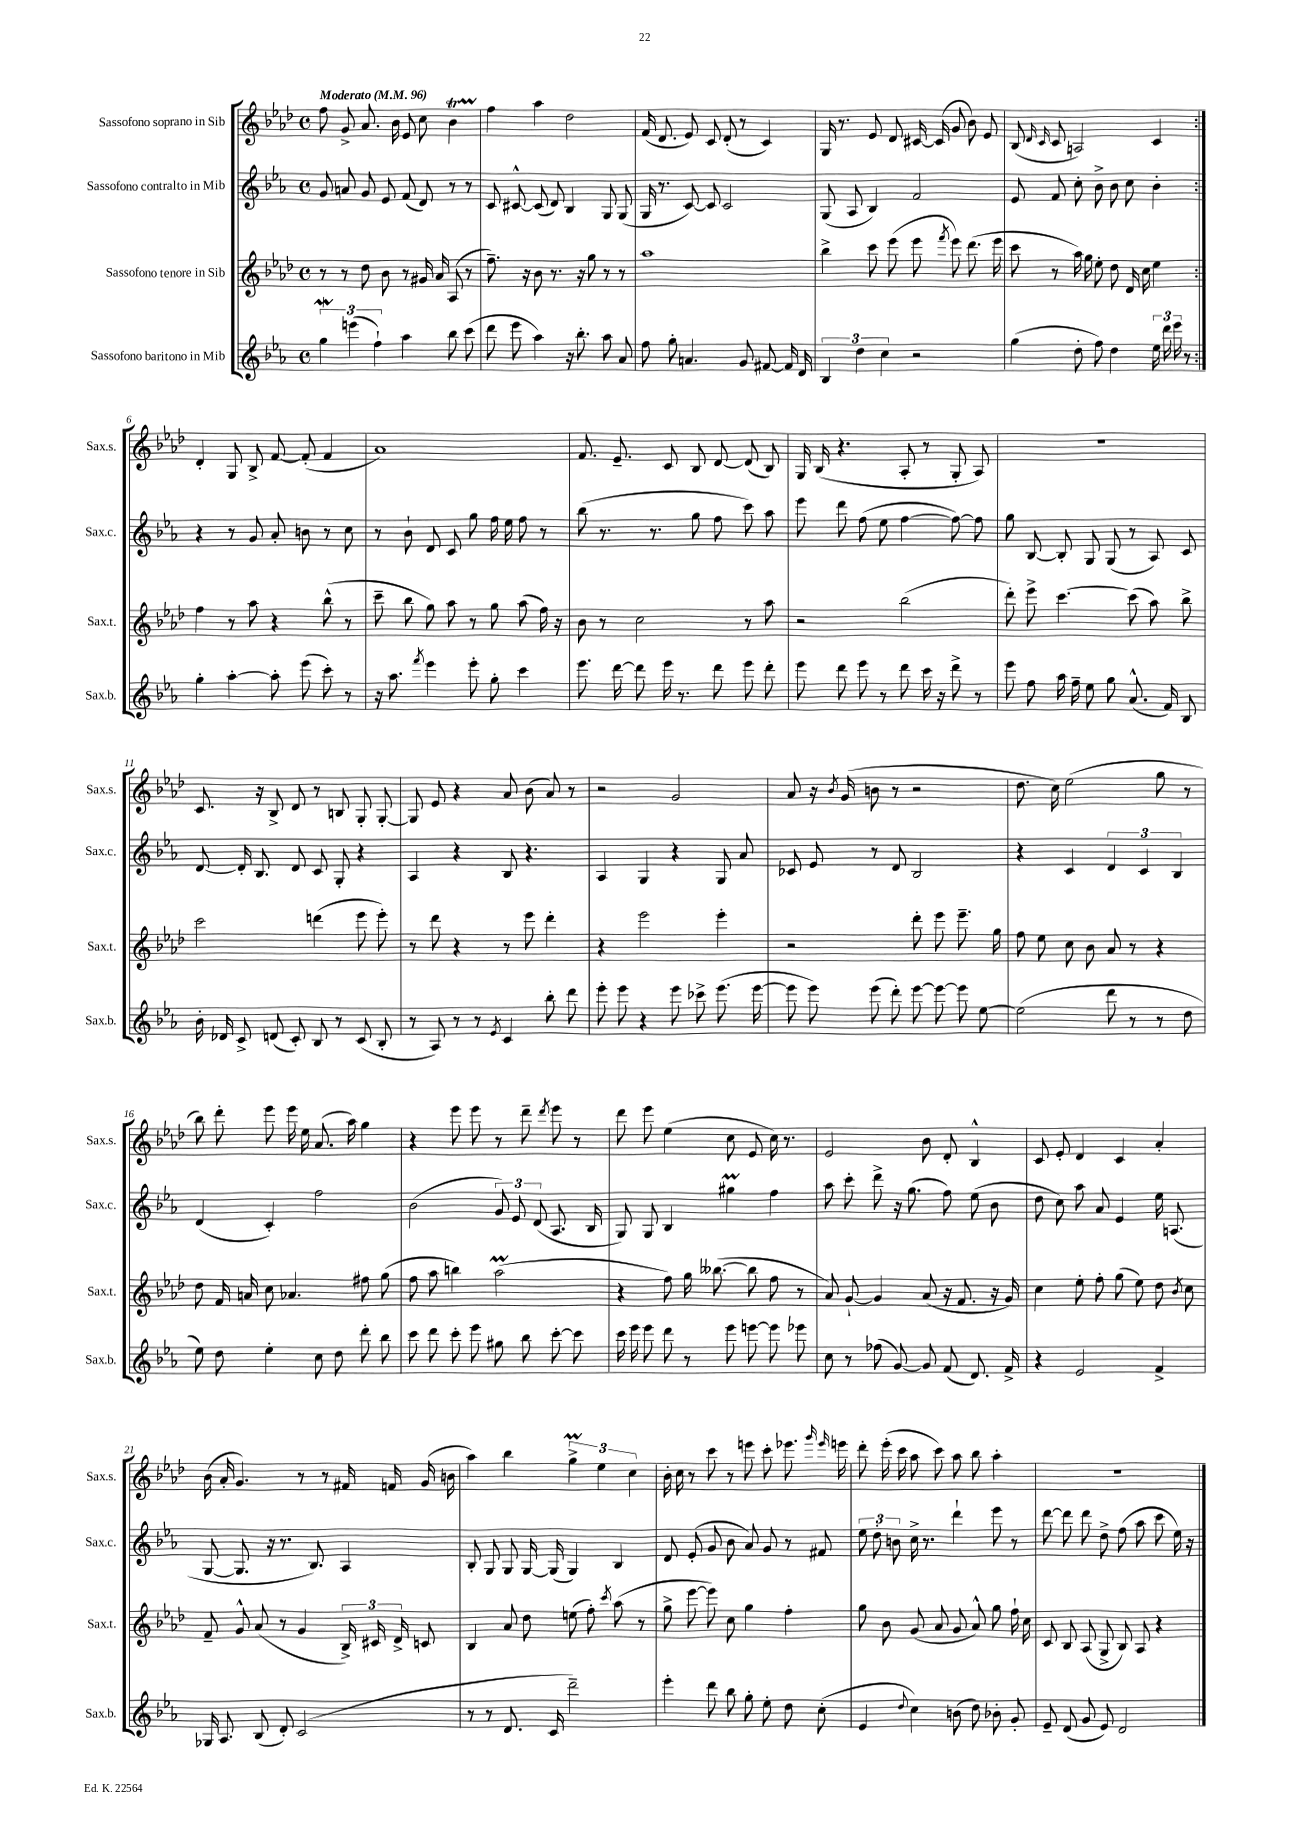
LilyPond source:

<<
\new StaffGroup <<
\new Staff = "s0" \with { instrumentName = "Sassofono soprano in Sib" shortInstrumentName = "Sax.s." } {
    \clef treble \key aes \major \defaultTimeSignature \time 4/4 \tempo "Moderato" 4 = 96
    \autoBeamOff \repeat volta 2 { f''8 g'8-> aes'8. bes'16 ees'8 c''8 bes'4\startTrillSpan |
    f''4\stopTrillSpan aes''4 des''2 |
    f'16( des'8. ees'8) c'8 des'8-.( r8 c'4) |
    g16 r8. ees'8 des'8 cis'16~ cis'16( g'8 bes'8) ees'8 |
    bes8( \grace { des'16 c'16 } c'8 a2) c'4 | }
    des'4-. g8 bes8-> f'8~ f'8-.( f'4 |
    aes'1) |
    f'8. ees'8.-- c'8 bes8 des'8~ des'8( bes8) |
    g16 bes16( r4. aes8-. r8 g8-. aes8) |
    R1 |
    c'8. r16 bes8-> des'8 r8 b8 g8-. g8~-. |
    g8 ees'8 r4 aes'8 bes'8( aes'8) r8 |
    r2 g'2 |
    aes'8 r16 \acciaccatura { bes'8 } g'16( b'8 r8 r2 |
    des''8. c''16) ees''2( g''8 r8 |
    bes''8) des'''8-. ees'''8 ees'''16 ees''16 aes'8.( aes''16) g''4 |
    r4 ees'''8 ees'''8 r8 des'''8-- \acciaccatura { des'''8 } ees'''8 r8 |
    des'''8 ees'''8 ees''4( c''8 ees'8 c''16) r8. |
    ees'2 bes'8 des'8-. bes4-^ |
    c'8 ees'8-. des'4 c'4 aes'4-. |
    bes'16( aes'16-. g'4.) r8 r8 fis'16 f'16 g'16( b'16 |
    aes''4) bes''4 \tuplet 3/2 { g''4->\prall ees''4 c''4 } |
    bes'16-. c''16 r8 c'''8 r8 e'''8 c'''8-. ees'''8. \grace { g'''16 ees'''16 } e'''16 |
    des'''8-. ees'''16-.( c'''16 aes''8 c'''8) aes''8 bes''8 aes''4-. |
    R1 \bar "|." |
}
\new Staff = "s1" \with { instrumentName = "Sassofono contralto in Mib" shortInstrumentName = "Sax.c." } {
    \clef treble \key ees \major \defaultTimeSignature \time 4/4
    \autoBeamOff \repeat volta 2 { g'8 a'8 g'8 ees'8 f'8( d'8) r8 r8 |
    c'8 cis'8~-^ cis'8( d'8) bes4 g8 g8( |
    g16 r8. c'8~) c'8 c'2 |
    g8( aes8 bes4) f'2 |
    ees'8 f'8 c''8-. bes'8-> bes'8 c''8 bes'4-. | }
    r4 r8 g'8 aes'8-. b'8 r8 c''8 |
    r8 bes'8-! d'8 c'8 g''8 f''16 ees''16 f''8 r8 |
    bes''8( r8. r8. g''8 f''8 c'''8) aes''8 |
    ees'''8 d'''8 f''8( ees''8 f''4~ f''8~) f''8 |
    g''8 bes8~ bes8-. g8 g8( r8 aes8) c'8 |
    d'8~ d'16-. bes8. d'8 c'8 g8-. r4 |
    aes4 r4 bes8 r4. |
    aes4 g4 r4 g8 aes'8 |
    ces'8 ees'8 r8 d'8 bes2 |
    r4 c'4 \tuplet 3/2 { d'4 c'4 bes4 } |
    d'4( c'4-.) f''2 |
    bes'2( \tuplet 3/2 { g'8) ees'8 d'8( } aes8. bes16 |
    g8) g8 bes4 gis''4\prall f''4 |
    aes''8 c'''8-. d'''8-> r16 g''8.( f''8) ees''8( bes'8 |
    d''8 c''8) aes''8 aes'8 ees'4 ees''16 a8.( |
    g8~ g8. r16 r8. bes8.) aes4 |
    bes8-. g8 g8 g16~ g16( g4) bes4 |
    d'8 ees'8-.( g'8 bes'8 aes'8) g'8 r8 fis'8 |
    \tuplet 3/2 { ees''8 d''8-. b'8 } c''16-> r8. d'''4-! ees'''8 r8 |
    d'''8~ d'''8 d'''8 d''8-> f''8( aes''8 c'''8 ees''16) r16 \bar "|." |
}
\new Staff = "s2" \with { instrumentName = "Sassofono tenore in Sib" shortInstrumentName = "Sax.t." } {
    \clef treble \key aes \major \defaultTimeSignature \time 4/4
    \autoBeamOff \repeat volta 2 { r8 r8 des''8 bes'8 r8 gis'16 aes'16 aes8( r8 |
    f''8.--) r16 bes'8 r8. r16 g''8 r8 r8 |
    aes''1 |
    bes''4-> c'''8 ees'''8( ees'''8 \acciaccatura { f'''8 } ees'''8) des'''8.( ees'''16 |
    c'''8 r8 aes''16) g''16 ees''8-. des''8 des'16 c''16 ees''4 | }
    f''4 r8 aes''8 r4 bes''8-^( r8 |
    c'''8-- bes''8 g''8) aes''8 r8 g''8 aes''8( f''16) r16 |
    bes'8 r8 c''2 r8 aes''8 |
    r2 bes''2( |
    des'''8-.) ees'''8-> c'''4.~ c'''8( aes''8) bes''8-> |
    c'''2 d'''4( ees'''8 ees'''8-.) |
    r8 des'''8 r4 r8 ees'''8 des'''4-. |
    r4 ees'''2 ees'''4-. |
    r2 des'''8-. ees'''8 ees'''8.-- g''16 |
    f''8 ees''8 c''8 bes'8 aes'8 r8 r4 |
    des''8 f'16 a'16 c''8 aes'4. fis''8 g''8( |
    f''8 aes''8 b''4) aes''2\prall( |
    r4 f''8) g''16 beses''8.~( beses''8 f''8 r8 |
    aes'8) g'8~-! g'4 aes'8( r16 f'8. r16 g'16) |
    c''4 ees''8-. f''8-. g''8( ees''8) des''8 \acciaccatura { bes'8 } c''8 |
    f'8-- g'8-^ aes'8( r8 g'4 \tuplet 3/2 { bes16->) cis'16 des'16-> } c'8 |
    bes4 aes'8 des''8 e''8( f''8-.) \acciaccatura { c'''8 } aes''8( r8 |
    g''8-> ees'''8~ ees'''8) c''8 g''4 f''4-. |
    g''8 bes'8 g'8( aes'8 g'8 aes'8-^) g''8 f''16-! c''16 |
    c'8 bes8 aes8( g8-> bes8) aes8 r4 \bar "|." |
}
\new Staff = "s3" \with { instrumentName = "Sassofono baritono in Mib" shortInstrumentName = "Sax.b." } {
    \clef treble \key ees \major \defaultTimeSignature \time 4/4
    \autoBeamOff \repeat volta 2 { \tuplet 3/2 { g''4\mordent e'''4( f''4-!) } aes''4 bes''8 c'''8( |
    d'''8 ees'''8 aes''4) r16 bes''8.-. aes''8 aes'8 |
    f''8 g''8-. a'4. g'8 fis'8~ fis'16 d'16 |
    \tuplet 3/2 { bes4 d''4 c''4 } r2 |
    g''4( d''8-. f''8) d''4 \tuplet 3/2 { ees''16 d'''16 ees'''16 } r8 | }
    g''4-. aes''4~-. aes''8-. ees'''8( c'''8-.) r8 |
    r16 aes''8. \acciaccatura { f'''8 } ees'''4 ees'''8-. g''8-. c'''4 |
    ees'''8. d'''16~ d'''8 ees'''16 r8. d'''8 ees'''8 d'''8-. |
    ees'''8 d'''8 ees'''8 r8 d'''8 c'''16 r16 d'''8-> r8 |
    ees'''8 f''8 aes''16 f''16-- ees''8 g''8 aes'8.-^( f'16) bes8 |
    bes'16-. des'16 c'8-> d'8( c'8-.) bes8 r8 c'8( bes8-. |
    r8 aes8) r8 r8 \acciaccatura { ees'8 } c'4 bes''8-. d'''8 |
    ees'''8-. ees'''8 r4 ees'''8 ces'''8-> ees'''8.( ees'''16~ |
    ees'''8 ees'''8) ees'''8( d'''8-.) ees'''8~ ees'''8~ ees'''8 ees''8~ |
    ees''2( d'''8 r8 r8 d''8 |
    ees''8) d''8 ees''4-. c''8 d''8 d'''8-. bes''8 |
    c'''8 d'''8 c'''8-. ees'''8 gis''8 bes''8 c'''8~-. c'''8 |
    c'''16 ees'''16 ees'''8 d'''8 r8 ees'''8 e'''8~ e'''8 ees'''8 |
    c''8 r8 fes''8( g'8~) g'8 f'8( d'8.) f'16-> |
    r4 ees'2 f'4-> |
    ges16 aes8. bes8( d'8-.) c'2( |
    r8 r8 d'8. c'16 d'''2--) |
    ees'''4-. d'''8 bes''8 g''8-. ees''8-. d''8 c''8-.( |
    ees'4 \appoggiatura { d''8 } c''4) b'8( d''8) bes'8-. g'8-. |
    ees'8-- d'8( g'8 ees'8) d'2 \bar "|." |
}
>>
>>
